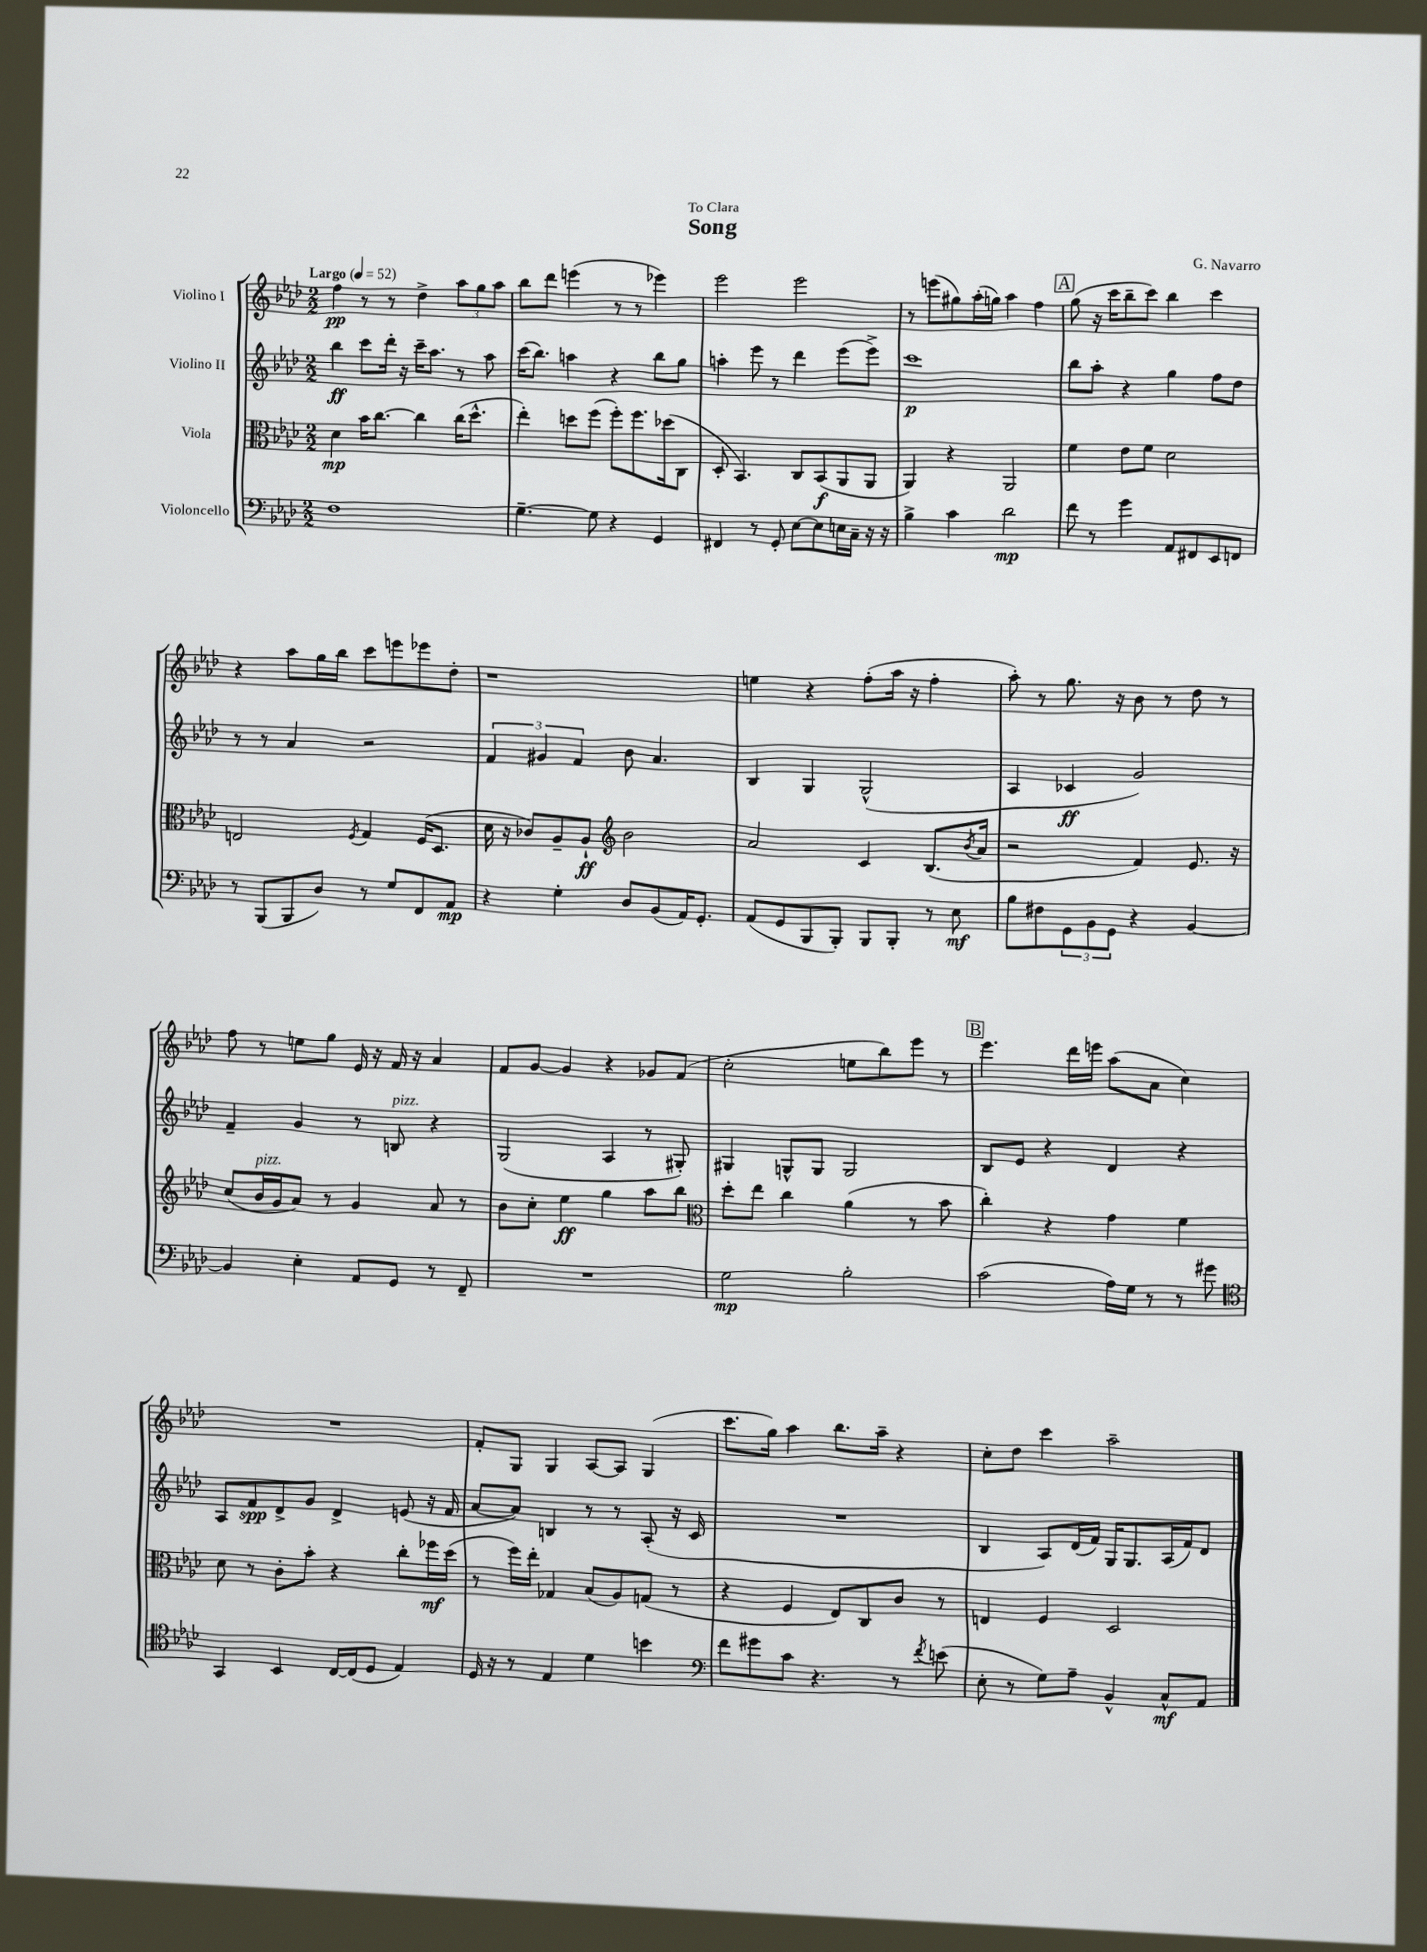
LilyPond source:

\header { title = "Song" composer = "G. Navarro" dedication = "To Clara" }
<<
\new StaffGroup <<
\new Staff = "s0" \with { instrumentName = "Violino I" } {
    \clef treble \key aes \major \numericTimeSignature \time 2/2 \tempo "Largo" 4 = 52
    f''4\pp r8 r8 des''4-> \tuplet 3/2 { aes''8 g''8 aes''8 } |
    bes''8 des'''8 e'''4( r8 r8 ees'''4) |
    ees'''2 ees'''2 |
    r8 e'''8( gis''8) aes''16-.( g''16) aes''4 f''4 |
    \mark \markup { \box "A" } g''8( r16 c'''16 bes''8-- c'''8) bes''4 c'''4 |
    r4 aes''8 g''16 bes''16 c'''8 e'''8 ees'''8 des''8-. |
    r1 |
    e''4 r4 f''8-.( aes''16 r16 f''4-. |
    aes''8-.) r8 g''8. r16 bes'8 r8 des''8 r8 |
    f''8 r8 e''8 g''8 ees'16 r16 f'16 r16 aes'4 |
    f'8 g'8~ g'4 r4 ges'8 f'8( |
    c''2-. e''8 bes''8) ees'''8 r8 |
    \mark \markup { \box "B" } ees'''4. des'''16 e'''16 aes''8( aes'8 c''4) |
    R1 |
    f'8-. g8 g4 aes8~ aes8 g4( |
    c'''8. g''16) aes''4 bes''8. aes''16-- r4 |
    c''8-. des''8 c'''4 aes''2-- \bar "|." |
}
\new Staff = "s1" \with { instrumentName = "Violino II" } {
    \clef treble \key aes \major \numericTimeSignature \time 2/2
    bes''4\ff c'''8 des'''16-. r16 c'''16-- aes''8. r8 aes''8 |
    c'''16( bes''8.) a''4 r4 bes''8 g''8 |
    a''4-. ees'''8 r8 des'''4 ees'''8( ees'''8->) |
    c'''1\p |
    \mark \markup { \box "A" } bes''8 aes''8-. r4 g''4 f''8 des''8 |
    r8 r8 aes'4 r2 |
    \tuplet 3/2 { f'4 gis'4 f'4 } bes'8 aes'4. |
    bes4 g4 g2-^( |
    aes4 ces'4\ff g'2) |
    f'4-- g'4 r8 b8^\markup { \italic "pizz." } r4 |
    g2( aes4 r8 gis8-.) |
    gis4 g8-^ g8 g2 |
    \mark \markup { \box "B" } bes8 ees'8 r4 des'4 r4 |
    aes8 f'8\spp des'8-> g'8 des'4-> e'8( r16 f'16 |
    aes'8~ aes'8) b4 r8 r8 aes8-.( r16 c'16 |
    R1 |
    bes4 aes8) des'16( f'16) g16 g8. aes16( f'16) des'8 \bar "|." |
}
\new Staff = "s2" \with { instrumentName = "Viola" } {
    \clef alto \key aes \major \numericTimeSignature \time 2/2
    des'4\mp bes'16 c''8.~ c''4 c''16( des''8.-^ |
    ees''4-.) d''8 f''8( f''8-.) f''8. des''16( c8 |
    des8-. bes,4.) c8 bes,8\f( aes,8 aes,8 |
    aes,4) r4 aes,2 |
    \mark \markup { \box "A" } f'4 ees'8 f'8 des'2 |
    e2 \acciaccatura { f8 } g4 f16( des8. |
    des'16 r16 ces'8) aes8-- aes8-!\ff \clef treble bes'2 |
    aes'2 c'4 bes8.( \acciaccatura { bes'8 } aes'16 |
    r2 f'4) ees'8. r16 |
    c''8( bes'16^\markup { \italic "pizz." } g'16 aes'8) r8 g'4 aes'8 r8 |
    bes'8 c''8-. ees''4\ff g''4 aes''8 bes''8 |
    \clef alto des''8-. ees''8 c''4 aes'4( r8 bes'8 |
    \mark \markup { \box "B" } c''4-.) r4 g'4 f'4 |
    des'8 r8 c'8-. bes'8-. r4 c''8-. fes''16\mf des''16( |
    r8 f''16) ees''16-. ges4 bes8( aes8) g8( r8 |
    r4 f4 ees8) c8 c'8 r8 |
    e4 f4 des2 \bar "|." |
}
\new Staff = "s3" \with { instrumentName = "Violoncello" } {
    \clef bass \key aes \major \numericTimeSignature \time 2/2
    f1 |
    g4.~-- g8 r4 g,4 |
    fis,4 r8 g,8-. ees8~ ees8 e16 c16-- r16 r16 |
    bes4-> c'4 des'2\mp |
    \mark \markup { \box "A" } f'8 r8 g'4 aes,8 fis,8 ees,8 f,8 |
    r8 bes,,8( bes,,8 des8) r8 g8 f,8 aes,8\mp |
    r4 g4-. des8 bes,8( aes,16) g,8.-. |
    aes,8( g,8 bes,,8 bes,,8-.) bes,,8 bes,,8-. r8 ees8\mf |
    bes8 fis8 \tuplet 3/2 { g,8 bes,8 g,8 } r4 bes,4~ |
    bes,4 ees4-. aes,8 g,8 r8 f,8-- |
    R1 |
    g2\mp bes2-. |
    \mark \markup { \box "B" } c'2( aes16) g16 r8 r8 gis'8 |
    \clef tenor g,4 bes,4 c16~ c16( des8 ees4) |
    des16 r16 r8 ees4 des'4 b'4 |
    \clef bass f'8 gis'8 c'8 r4. r8 \acciaccatura { f'8 } e'8( |
    ees8-. r8 g8) aes8-- bes,4-^ c8-^\mf aes,8 \bar "|." |
}
>>
>>
\layout { \context { \Score \remove "Bar_number_engraver" } }
